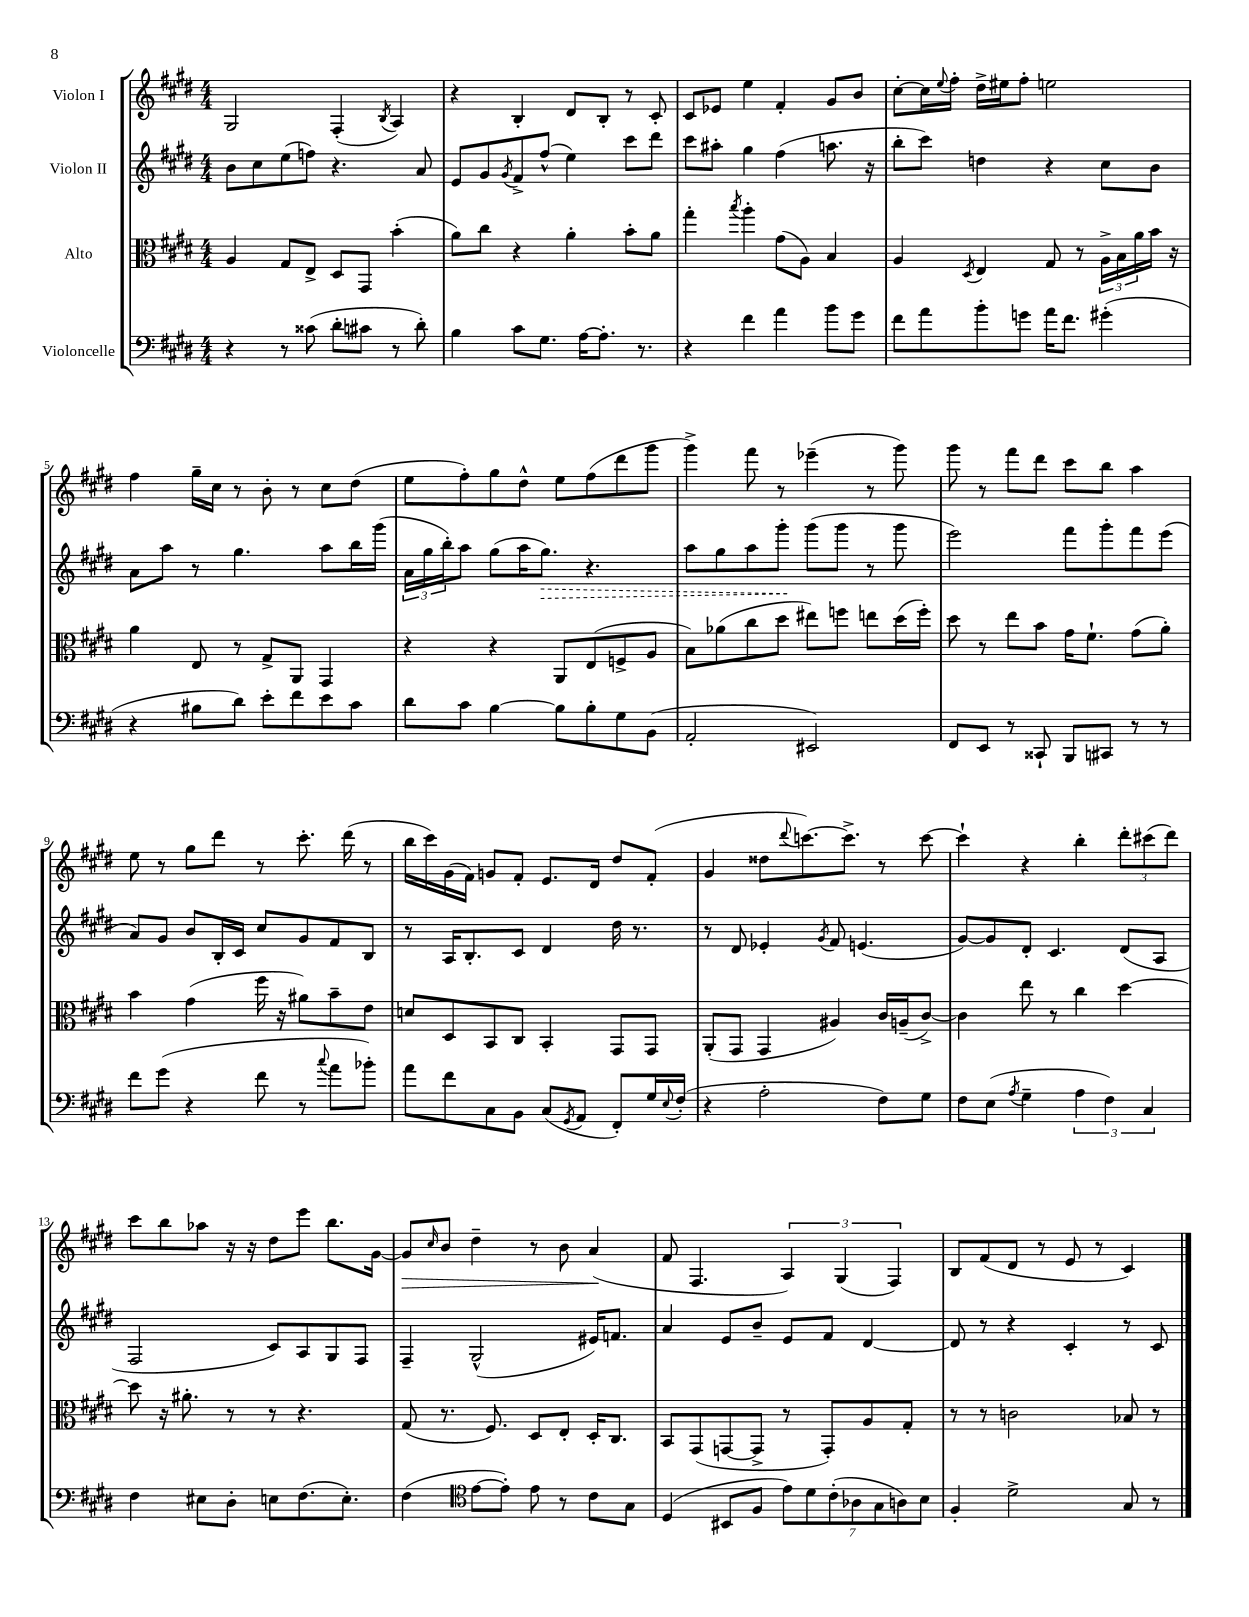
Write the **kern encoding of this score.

**kern	**kern	**kern	**kern
*staff4	*staff3	*staff2	*staff1
*clefF4	*clefC3	*clefG2	*clefG2
*k[f#c#g#d#]	*k[f#c#g#d#]	*k[f#c#g#d#]	*k[f#c#g#d#]
*M4/4	*M4/4	*M4/4	*M4/4
4r	4A/	8b\L	2G#/
.	.	8cc#\	.
8r	8G#/L	(8ee\	.
(8c##\	8E^/J	8ff\J)	.
8d#'\L	8D#/L	4.r	(4F#'/
8c#\J	8GG#/J	.	.
.	.	.	8qB/
8r	(4b'\	.	4A/)
8d#'\)	.	8a/	.
=	=	=	=
4B\	8a\L)	8e/L	4r
.	8cc#\J	8g#/	.
.	.	8qg#/	.
8c#\L	4r	8f#^/	4B'/
8.G#\J	.	(8ff#^^/J	.
.	4a'\	4ee\)	8d#/L
[16A\LK	.	.	.
8.A'\]J	.	.	8B'/J
.	8b'\L	8ccc#\L	8r
8.r	.	.	.
.	8a\J	8ddd#\J	8c#'/
=	=	=	=
4r	4gg#'\	8ccc#\L	8c#/L
.	.	8aa#'\J	8e-/J
.	8qbb/	.	.
4f#\	4aa'\	4gg#\	4ee\
4a\	(8g#\L	(4ff#\	4f#'/
.	8A\J)	.	.
8b\L	4B/	8.aa\	8g#/L
8g#\J	.	.	8b/J
.	.	16r	.
=	=	=	=
8f#\L	4A/	8bb'\L	[8cc#'\L
8a\	.	8ccc#\J)	16cc#\]L
.	.	.	8qqee/
.	.	.	16ff#'\JJ
.	8qD#/	.	.
8b'\	4E/	4dd\	16dd#^\LL
.	.	.	16ee#\J
8g\J	.	.	8ff#'\J
16a\LK	8G#/	4r	2ee\
8.f#\J	.	.	.
.	8r	.	.
(4g#'\	24A^\LL	8cc#\L	.
.	24B\	.	.
.	24a\	.	.
.	16b\JJ	8b\J	.
.	16r	.	.
=	=	=	=
4r	4a\	8a\L	4ff#\
.	.	8aa\J	.
8B#\L	8E/	8r	16gg#~\LL
.	.	.	16cc#\JJ
8d#\J)	8r	4.gg#\	8r
8e'\L	8G#^/L	.	8b'\
8f#\	8AA/J	.	8r
8e\	4GG#/	8aa\L	8cc#\L
8c#\J	.	16bb\L	(8dd#\J
.	.	(16ggg#\JJ	.
=	=	=	=
8d#\L	4r	24a\LL	8ee\L
.	.	24gg#\	.
.	.	24bb'\J)	.
8c#\J	.	8aa\J	8ff#'\)
[4B\	4r	(8gg#\L	8gg#\
.	.	16aa\K	8dd#^^\J
.	.	8.gg#\J)	.
8B\]L	8AA/L	.	8ee\L
8B'\	(8E/	4.r	(8ff#\
8G#\	8F^/	.	8ddd#\
(8BB\J	8A/J	.	8ggg#\J
=	=	=	=
2AA'/	8B\L)	8aa\L	4ggg#^\)
.	(8a-\	8gg#\	.
.	8cc#\	8aa\	8fff#\
.	8dd#\J	8ggg#'\J	8r
2EE#/)	8ee#\L)	(8ggg#\L	(4eee-~\
.	8ff\J	8ggg#\J	.
.	8ee\L	8r	8r
.	(16dd#\L	8ggg#\	8ggg#\)
.	16ff'\JJ)	.	.
=	=	=	=
8FF#/L	8dd#\	2eee\)	8ggg#\
8EE/J	8r	.	8r
8r	8ee\L	.	8fff#\L
8CC##`/	8b\J	.	8ddd#\J
8BBB/L	16g#\LK	8fff#\L	8ccc#\L
.	8.f#`\J	.	.
8CC#/J	.	8ggg#'\	8bb\J
8r	(8g#\L	8fff#\	4aa\
8r	8a'\J)	(8eee\J	.
=	=	=	=
8f#\L	4b\	8a/L)	8ee\
(8g#\J	.	8g#/J	8r
4r	(4g#\	8b/L	8gg#\L
.	.	16B'/L	8ddd#\J
.	.	16c#/JJ	.
8f#\	16ff#\	8cc#/L	8r
.	16r	.	.
8r	8a#\L)	8g#/	8.ccc#'\
8qqcc#/	.	.	.
8a\L	8b~\	8f#/	.
.	.	.	(16ddd#\
8b-'\J)	8e\J	8B/J	8r
=	=	=	=
8a\L	8d/L	8r	16bb\LL
.	.	.	16ccc#\)
8f#\	8D#/	16A/LK	(16g#\
.	.	8.B'/	16f#\JJ)
8C#\	8BB/	.	8g/L
8BB\J	8C#/J	8c#/J	8f#'/J
(8C#/L	4BB'/	4d#/	8.e/L
8qGG#/	.	.	.
8AA/J	.	.	.
.	.	.	16d#/Jk
8FF#'/L)	8GG#/L	16dd#\	8dd#/L
.	.	8.r	.
16G#/L	8GG#/J	.	(8f#'/J
8qqE/	.	.	.
(16F#'/JJ	.	.	.
=	=	=	=
4r	(8AA'/L	8r	4g#/
.	8GG#/J	8d#/	.
2A'\	4GG#/	4e-'/	8dd##\L
.	.	.	8qqddd#/
.	.	.	[8.ccc\)
.	.	8qg#/	.
.	4A#/)	8f#/	.
.	.	.	8.ccc^\]J
.	.	(4.e/	.
8F#\L)	16c#/LL	.	8r
.	(16A~/J	.	.
8G#\J	[8c#^/J)	.	[8ccc\
=	=	=	=
8F#\L	4c#\]	[8g#/L)	4ccc`\]
(8E\J	.	8g#/]	.
8qA/	.	.	.
4G#~\	8ee\	8d#'/J	4r
.	8r	4.c#/	.
6A\	4cc#\	.	4bb'\
6F#\)	.	.	.
.	[4dd#\	(8d#/L	12ddd#'\L
6C#/	.	.	(12ccc#\
.	.	8A/J	.
.	.	.	12ddd#\J)
=	=	=	=
4F#\	8dd#\]	2F#/	8ccc#\L
.	16r	.	8bb\
.	8.a#'\	.	.
8E#\L	.	.	8aa-\J
8D#'\J	8r	.	16r
.	.	.	16r
8E\L	8r	8c#/L)	8dd#\L
(8.F#\	4.r	8A/	8eee\J
.	.	8G#/	8.bb\L
8.E'\J)	.	.	.
.	.	8F#/J	.
.	.	.	[16g#\Jk
=	=	=	=
(4F#\	(8G#/	4F#~/	8g#/]L
.	.	.	16qqcc#/
.	8.r	.	8b/J
*clefC4	*	*	*
[8e\L	.	(2G#^^/	4dd#~\
.	8.F#/)	.	.
8e'\]J)	.	.	.
8e\	8D#/L	.	8r
8r	8E'/J	.	8b\
8c#\L	16D#'/LK	16e#/LK)	(4a/
.	8.C#/J	8.f/J	.
8G#\J	.	.	.
=	=	=	=
(4D#/	8BB/L	4a/	8f#/
.	(8GG#/	.	4.F#/
8BB#/L	[8GG/	8e/L	.
8F#/J	8GG^/]J	8b~/J	.
14e\L)	8r	8e/L	6A/)
14d#\	.	.	.
.	8GG'/L)	8f#/J	.
(14c#'\	.	.	.
.	.	.	(6G#/
14A-\	.	.	.
.	8A/	[4d#/	.
14G#\	.	.	.
.	.	.	6F#/)
14A\)	.	.	.
.	8G#'/J	.	.
14B\J	.	.	.
=	=	=	=
4F#'/	8r	8d#/]	8B/L
.	8r	8r	(8f#/
2d#^\	2c\	4r	8d#/J
.	.	.	8r
.	.	4c#'/	8e/
.	.	.	8r
8G#/	8B-/	8r	4c#/)
8r	8r	8c#/	.
==	==	==	==
*-	*-	*-	*-
